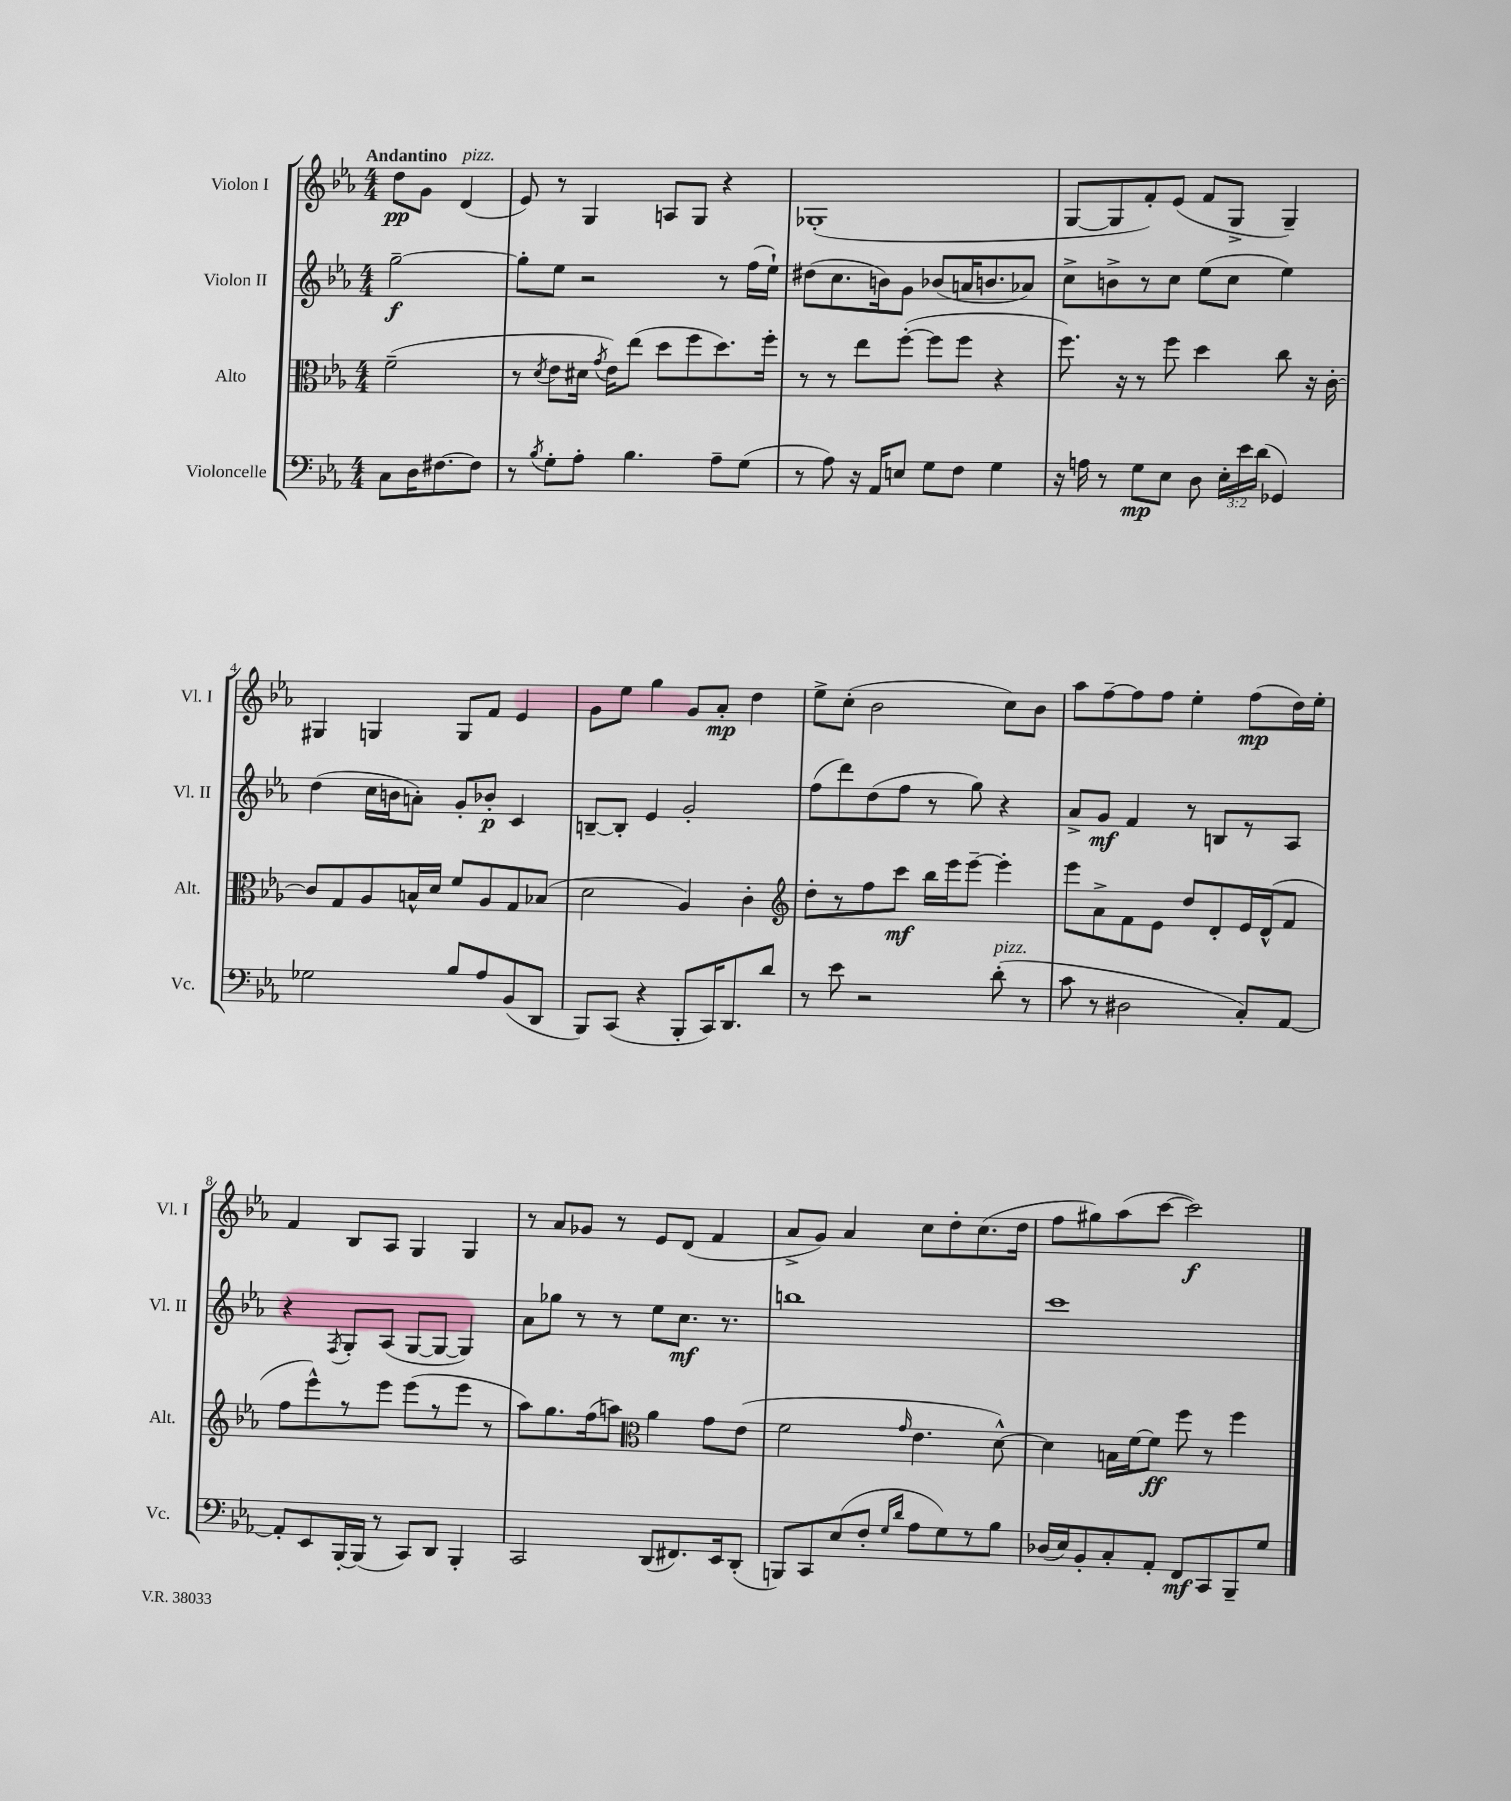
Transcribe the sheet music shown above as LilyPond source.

<<
\new StaffGroup <<
\new Staff = "s0" \with { instrumentName = "Violon I" shortInstrumentName = "Vl. I" } {
    \clef treble \key ees \major \numericTimeSignature \time 4/4 \partial 2 \tempo "Andantino"
    \autoBeamOff d''8[\pp g'8] d'4^\markup { \italic "pizz." }( |
    ees'8) r8 g4 a8[ g8] r4 |
    ges1-.( |
    g8[~ g8 f'8-.) ees'8]( f'8[ g8]-> g4--) |
    gis4 g4 g8[ f'8] ees'4 |
    g'8[ ees''8] g''4 g'8[ aes'8]-.\mp d''4 |
    ees''8[-> c''8]-.( bes'2 c''8[) bes'8] |
    aes''8[ f''8~-- f''8 f''8] ees''4-. f''8[\mp( d''16) ees''16]-. |
    f'4 bes8[ aes8] g4 g4 |
    r8 aes'8[ ges'8] r8 ees'8[ d'8]( f'4 |
    aes'8[-> g'8]) aes'4 c''8[ d''8-. c''8.( d''16] |
    f''8[ gis''8) aes''8( c'''8]~ c'''2\f) \bar "|." |
}
\new Staff = "s1" \with { instrumentName = "Violon II" shortInstrumentName = "Vl. II" } {
    \clef treble \key ees \major \numericTimeSignature \time 4/4 \partial 2
    \autoBeamOff g''2~--\f |
    g''8[-. ees''8] r2 r8 f''16[( ees''16]-!) |
    dis''8[( c''8. b'16) g'8] bes'8[( a'16 b'8. aes'8]) |
    c''8[-> b'8-> r8 c''8] ees''8[( c''8] ees''4) |
    d''4( c''16[ b'16 a'8]-.) g'8[-. bes'8]-.\p c'4 |
    b8[~-- b8]-. ees'4 g'2-. |
    f''8[( d'''8) d''8( f''8] r8 g''8) r4 |
    aes'8[-> g'8]\mf f'4 r8 b8[ r8 aes8] |
    r4 \acciaccatura { f8 } g8[-. aes8]( g8[~ g8]~ g4) |
    aes'8[ ges''8] r8 r8 ees''8[ c''8.]\mf r8. |
    b''1 |
    c'''1 \bar "|." |
}
\new Staff = "s2" \with { instrumentName = "Alto" shortInstrumentName = "Alt." } {
    \clef alto \key ees \major \numericTimeSignature \time 4/4 \partial 2
    \autoBeamOff f'2--( |
    r8 \acciaccatura { d'8 } ees'8[ dis'16] \acciaccatura { g'8 } ees'16[) ees''8]( d''8[ f''8 d''8.) f''16]-. |
    r8 r8 ees''8[ f''8]~-.( f''8[ f''8] r4 |
    f''8.) r16 r8 f''8 d''4 c''8 r16 c'16~-. |
    c'8[ g8 aes8 b16-^ d'16] f'8[ aes8 g8 bes8]( |
    d'2 aes4) c'4-. |
    \clef treble d''8[-. r8 f''8 c'''8]\mf bes''16[ ees'''16 ees'''8]~-- ees'''4-. |
    ees'''8[ aes'8-> f'8 ees'8] d''8[ d'8-. ees'16 d'16-^( f'8] |
    f''8[ ees'''8-^) r8 ees'''8] ees'''8[( r8 ees'''8] r8 |
    aes''8[) g''8. f''16( a''8]) \clef alto aes'4 g'8[ ees'8]( |
    f'2 \grace { g'16 } ees'4. d'8~-^) |
    d'4 b16[ f'16~ f'8]\ff f''8 r8 f''4 \bar "|." |
}
\new Staff = "s3" \with { instrumentName = "Violoncelle" shortInstrumentName = "Vc." } {
    \clef bass \key ees \major \numericTimeSignature \time 4/4 \override Staff.TupletNumber.text = #tuplet-number::calc-fraction-text \partial 2
    \autoBeamOff c8[ d16 fis8.~ fis8] |
    r8 \acciaccatura { bes8 } g8[-. aes8]-. bes4. aes8[-- g8]( |
    r8 aes8) r16 aes,16[ e8] g8[ f8] g4 |
    r16 a16 r8 g8[\mp ees8] d8 \tuplet 3/2 { ees16[-. ees'16 d'16]( } ges,4) |
    ges2 bes8[ aes8 bes,8( d,8] |
    bes,,8[) c,8]( r4 bes,,8[-. c,16) d,8. d'8] |
    r8 ees'8 r2 d'8-.^\markup { \italic "pizz." }( r8 |
    c'8 r8 dis2 c8[-.) aes,8]~ |
    aes,8[-. ees,8 bes,,16~-. bes,,16]( r8 c,8[) d,8] bes,,4-. |
    c,2 d,8[( fis,8.) ees,16 d,8]-.( |
    b,,8[) c,8 ees8( f8]-. \grace { g16[ d'16] } aes8[ g8) r8 bes8] |
    des16[( ees16) bes,8-. c8-. aes,8]-. f,8[\mf c,8 bes,,8-- g8] \bar "|." |
}
>>
>>
